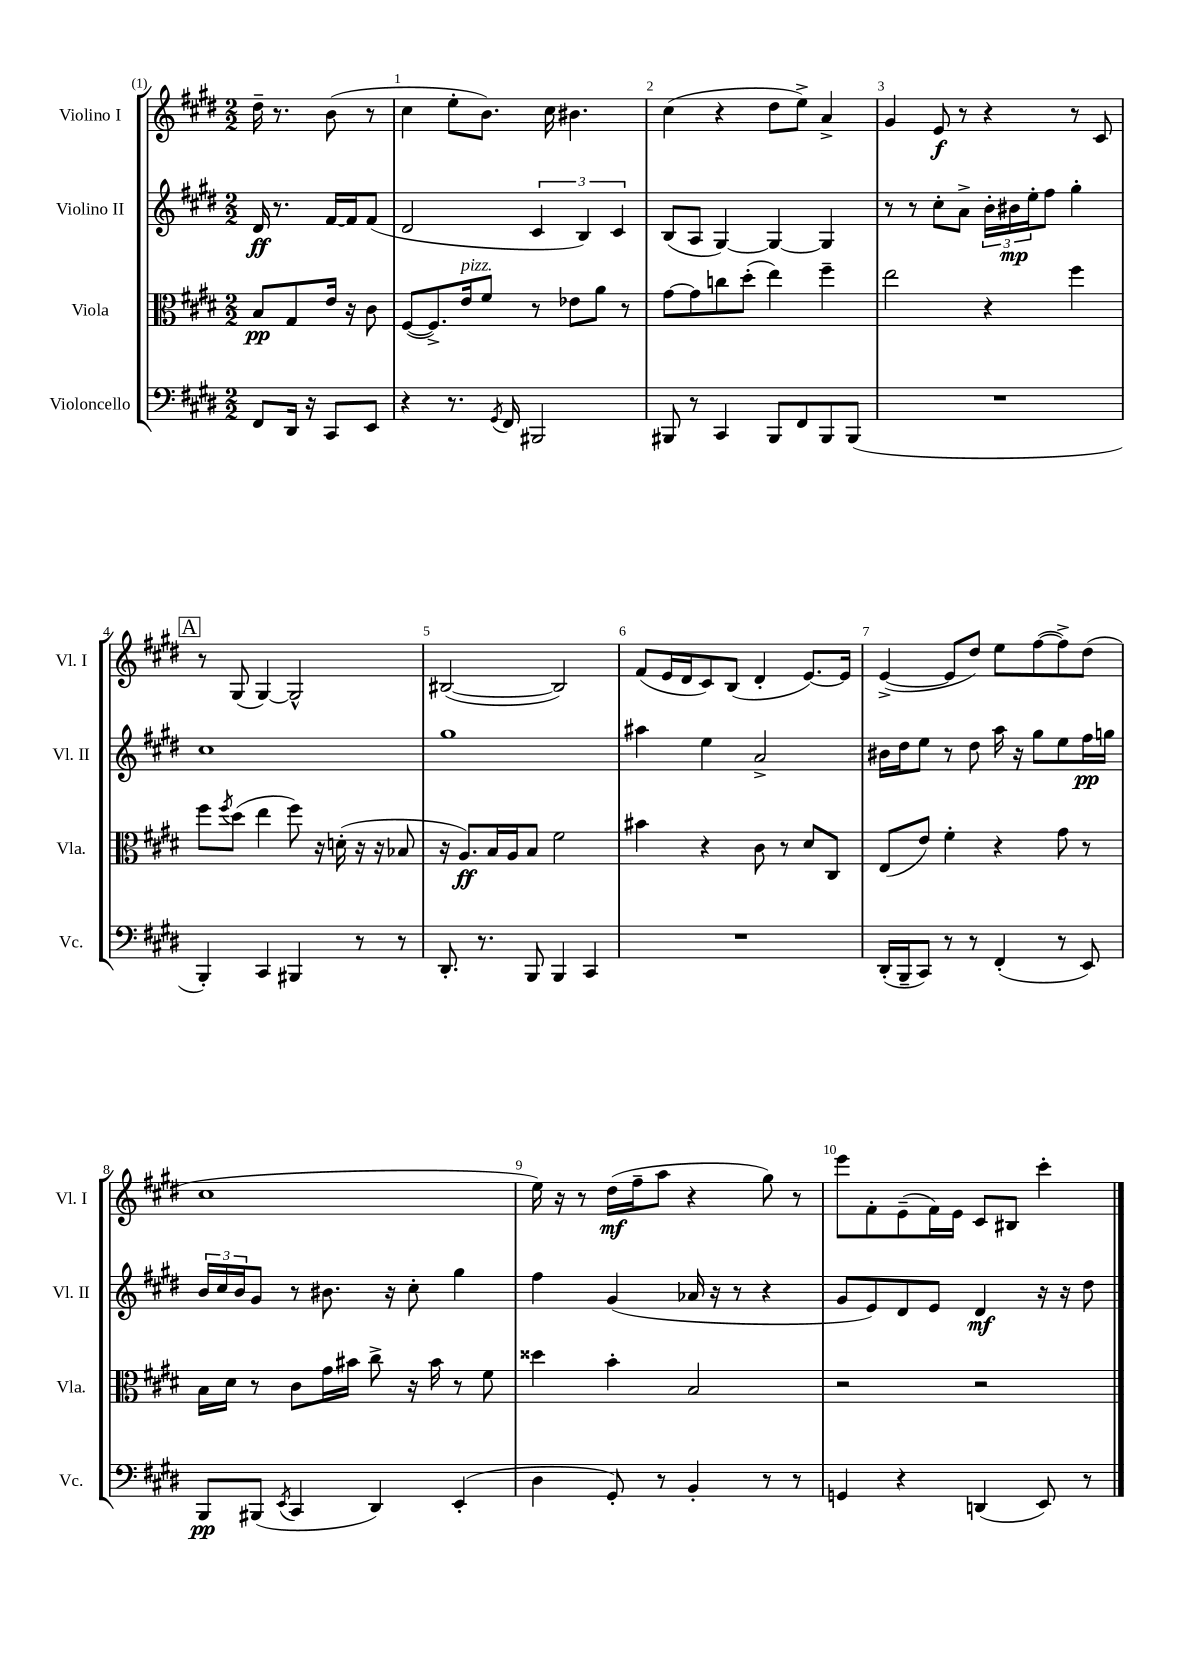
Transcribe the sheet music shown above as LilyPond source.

<<
\new StaffGroup <<
\new Staff = "s0" \with { instrumentName = "Violino I" shortInstrumentName = "Vl. I" } {
    \clef treble \key e \major \numericTimeSignature \time 2/2 \partial 2
    dis''16-- r8. b'8( r8 |
    cis''4 e''8-. b'8.) cis''16 bis'4. |
    cis''4( r4 dis''8 e''8->) a'4-> |
    gis'4 e'8\f r8 r4 r8 cis'8 |
    \mark \markup { \box "A" } r8 gis8( gis4~) gis2-^ |
    bis2~( bis2) |
    fis'8( e'16 dis'16 cis'8) b8( dis'4-. e'8.~) e'16 |
    e'4~->( e'8 dis''8) e''8 fis''8~( fis''8->) dis''8( |
    cis''1 |
    e''16) r16 r8 dis''16\mf( fis''16-- a''8 r4 gis''8) r8 |
    e'''8 fis'8-. e'8--( fis'16) e'16 cis'8 bis8 cis'''4-. \bar "|." |
}
\new Staff = "s1" \with { instrumentName = "Violino II" shortInstrumentName = "Vl. II" } {
    \clef treble \key e \major \numericTimeSignature \time 2/2 \partial 2
    dis'16\ff r8. fis'16~ fis'16 fis'8( |
    dis'2 \tuplet 3/2 { cis'4 b4) cis'4 } |
    b8( a8 gis4~) gis4~ gis4 |
    r8 r8 cis''8-. a'8-> \tuplet 3/2 { b'16-. bis'16\mp e''16-. } fis''8 gis''4-. |
    \mark \markup { \box "A" } cis''1 |
    gis''1 |
    ais''4 e''4 a'2-> |
    bis'16 dis''16 e''8 r8 dis''8 a''16 r16 gis''8 e''8 fis''16\pp g''16 |
    \tuplet 3/2 { b'16 cis''16 b'16 } gis'8 r8 bis'8. r16 cis''8-. gis''4 |
    fis''4 gis'4( aes'16 r16 r8 r4 |
    gis'8 e'8) dis'8 e'8 dis'4\mf r16 r16 dis''8 \bar "|." |
}
\new Staff = "s2" \with { instrumentName = "Viola" shortInstrumentName = "Vla." } {
    \clef alto \key e \major \numericTimeSignature \time 2/2 \partial 2
    b8\pp gis8 e'16 r16 cis'8 |
    fis8~( fis8.->) e'16^\markup { \italic "pizz." } fis'8 r8 ees'8 a'8 r8 |
    gis'8~ gis'8 c''8 dis''8-.( e''4) fis''4-- |
    e''2 r4 fis''4 |
    \mark \markup { \box "A" } fis''8 \acciaccatura { fis''8 } dis''8( e''4 fis''8) r16 d'16-.( r16 r16 bes8 |
    r16 a8.\ff) b16 a16 b8 fis'2 |
    bis'4 r4 cis'8 r8 dis'8 cis8 |
    e8( e'8) fis'4-. r4 gis'8 r8 |
    b16 dis'16 r8 cis'8 gis'16 bis'16 cis''8-> r16 bis'16 r8 fis'8 |
    disis''4 b'4-. b2 |
    r2 r2 \bar "|." |
}
\new Staff = "s3" \with { instrumentName = "Violoncello" shortInstrumentName = "Vc." } {
    \clef bass \key e \major \numericTimeSignature \time 2/2 \partial 2
    fis,8 dis,16 r16 cis,8 e,8 |
    r4 r8. \acciaccatura { gis,8 } fis,16 bis,,2 |
    bis,,8 r8 cis,4 bis,,8 fis,8 bis,,8 bis,,8( |
    R1 |
    \mark \markup { \box "A" } b,,4-.) cis,4 bis,,4 r8 r8 |
    dis,8.-. r8. b,,8 b,,4 cis,4 |
    R1 |
    dis,16-.( b,,16-- cis,8) r8 r8 fis,4-.( r8 e,8) |
    b,,8\pp bis,,8( \acciaccatura { e,8 } cis,4 dis,4) e,4-.( |
    dis4 gis,8-.) r8 b,4-. r8 r8 |
    g,4 r4 d,4( e,8) r8 \bar "|." |
}
>>
>>
\layout { \context { \Score \override BarNumber.break-visibility = ##(#f #t #t) barNumberVisibility = #all-bar-numbers-visible } }
